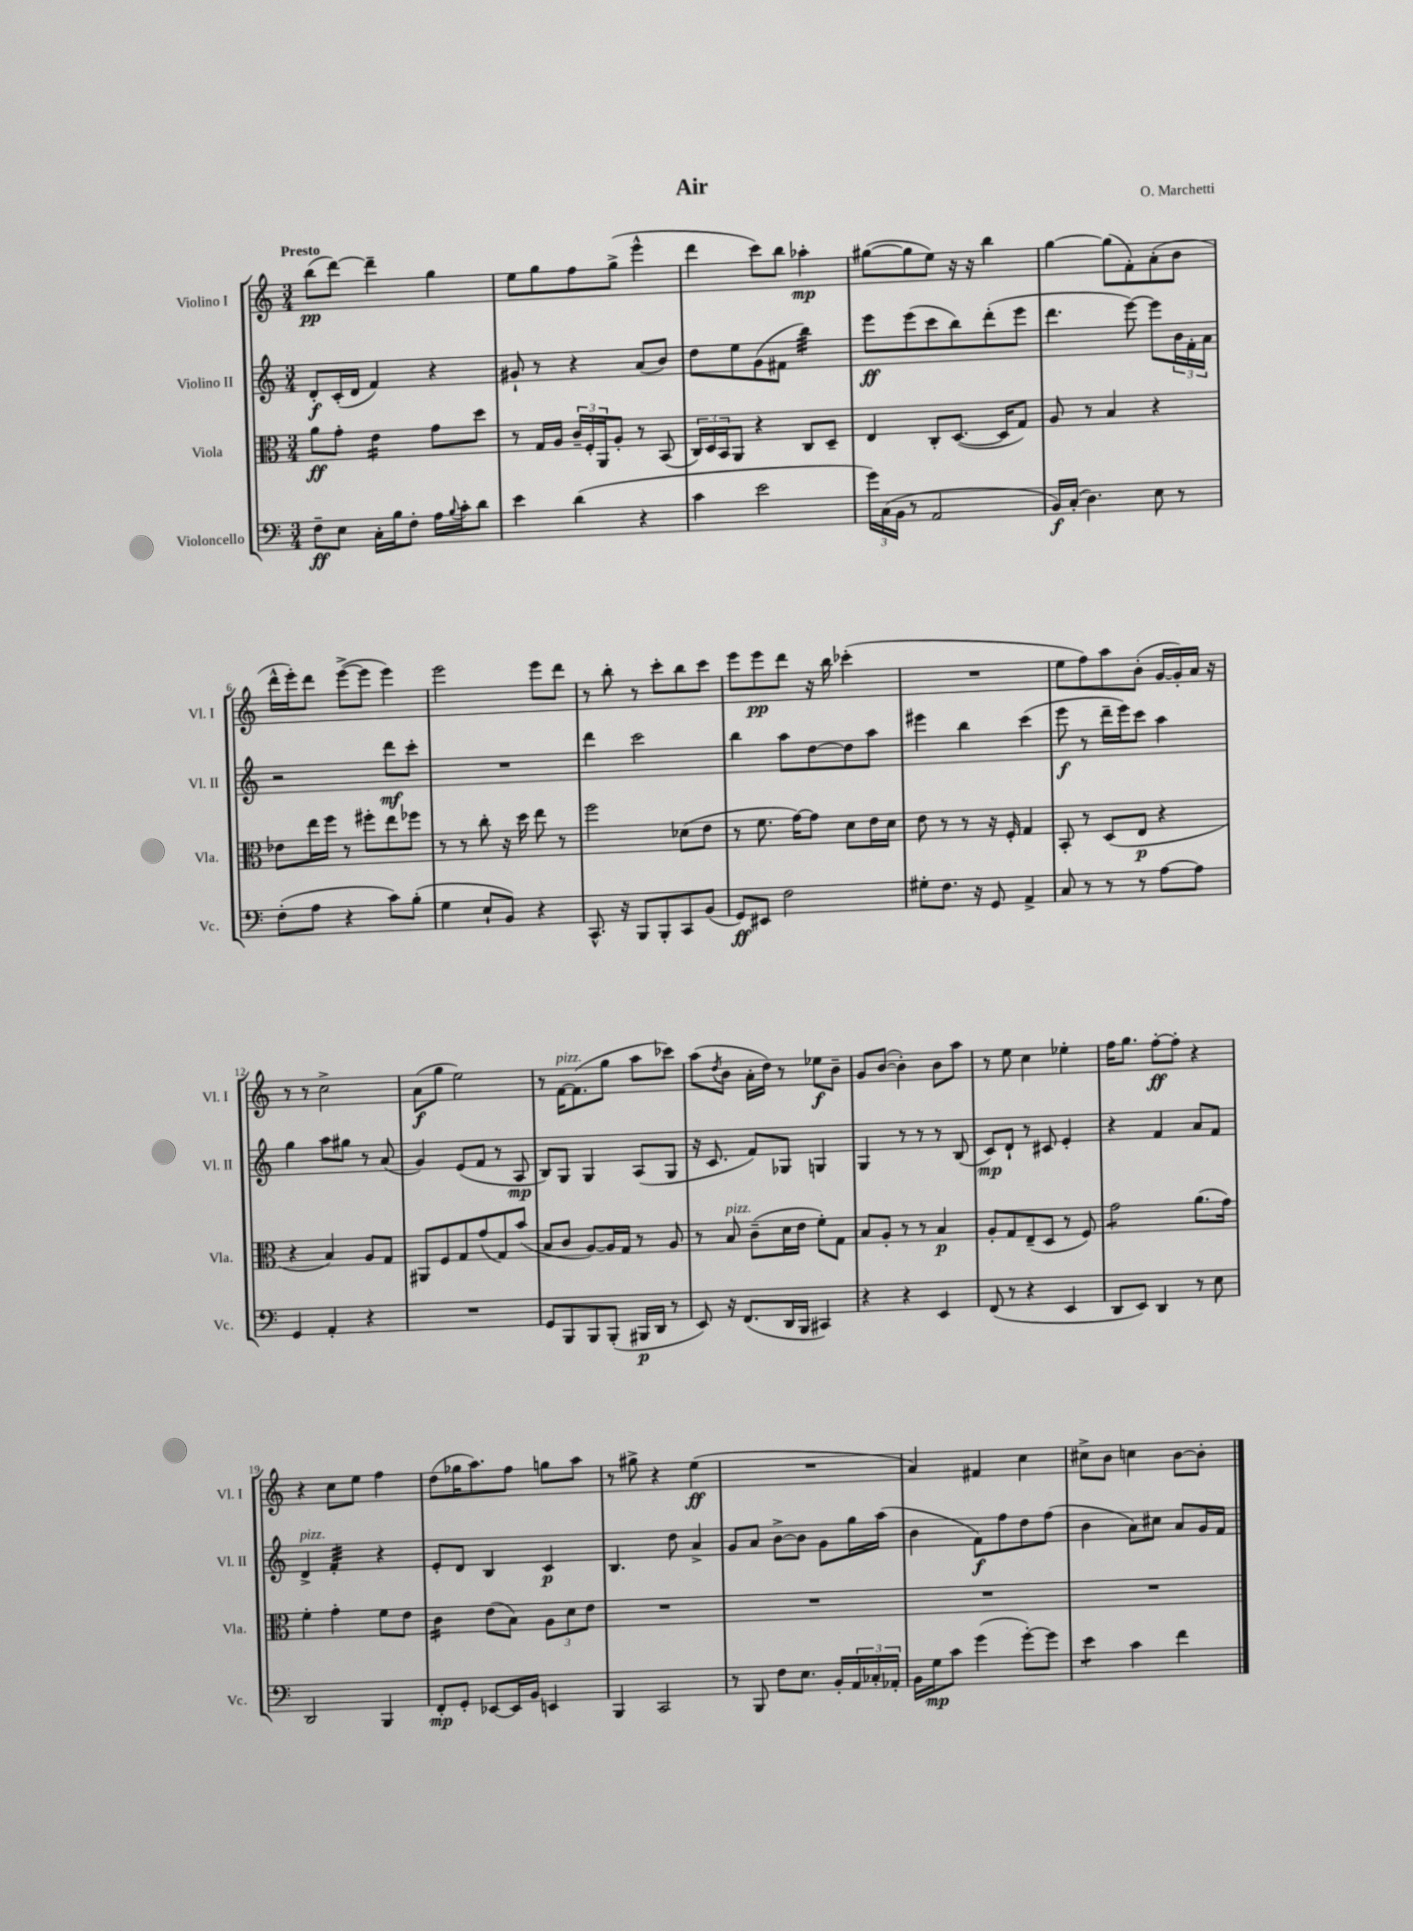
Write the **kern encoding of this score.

**kern	**kern	**kern	**kern
*staff4	*staff3	*staff2	*staff1
*clefF4	*clefC3	*clefG2	*clefG2
*k[]	*k[]	*k[]	*k[]
*M3/4	*M3/4	*M3/4	*M3/4
8F~	8a	8d'	(8bb
8E	8g'	(16c'	[8ddd)
.	.	16d	.
16C'	4e	4f)	4ddd~]
16B	.	.	.
8F'	.	.	.
16A	8g	4r	4gg
8qqB	.	.	.
16c'	.	.	.
8d	8dd	.	.
=	=	=	=
4e	8r	8g#`	8ee
.	16G	8r	8gg
.	16A	.	.
(4d	24c~	4r	8ff
.	24F'	.	.
.	24AA	.	.
.	8A'	.	(8gg^
4r	8r	(8a	4eee^^
.	(8BB	8b)	.
=	=	=	=
4c	24C)	8dd	4ddd
.	24D	.	.
.	24BB	.	.
.	8AA	8ee	.
2e	4r	(8g	8ccc)
.	.	8f#	8bb
.	8C	4bb)	4aa-'
.	8D~	.	.
=	=	=	=
24g)	4E	8eee	([8gg#
(24C	.	.	.
24BB	.	.	.
8r	.	(8eee	8gg#]
2AA	8C'	8ccc	8ee)
.	([8.D	8bb)	16r
.	.	.	16r
.	.	(8ddd'	4bb
.	16D]	.	.
.	8G)	8eee	.
=	=	=	=
16BB)	8A	4.ddd	[4gg
(16C'	.	.	.
4.D)	8r	.	.
.	4B	.	(8gg]
.	.	[8eee)	8f')
8E	4r	8eee]	(8a'
8r	.	24b	8b
.	.	24f'	.
.	.	24a	.
=	=	=	=
(8F'	8e-	2r	16ddd^^
.	.	.	16eee')
8A	16ee	.	8ddd
.	16ff	.	.
4r	8r	.	([8eee^
.	8ff#'	.	8eee]
8c)	8ee	8ddd	4eee)
(8B'	8ff-	8ccc'	.
=	=	=	=
4G	8r	2.r	2eee
.	8r	.	.
8E`	8cc'	.	.
8BB)	16r	.	.
.	16dd	.	.
4r	8ee	.	8eee
.	8r	.	8ddd
=	=	=	=
8.CC^^	2ff	4ddd	8r
.	.	.	8bb'
16r	.	.	.
8BBB	.	2ccc	8r
8BBB'	.	.	8ccc'
8CC	(8d-	.	8bb
(8BB	8e	.	8ccc
=	=	=	=
8GG)	8r	4bb	8eee
8EE#	8.f	.	8eee
2F	.	8aa	8ddd
.	[16g)	.	.
.	8g]	[8dd	16r
.	.	.	16bb
.	8d	8dd]	(4ccc-'
.	16e	8aa	.
.	16d	.	.
=	=	=	=
8G#'	8e	4eee#	2.r
8.F	8r	.	.
.	8r	4bb	.
16r	.	.	.
8GG	16r	.	.
.	16F'	.	.
4AA^	4G	(4ccc	.
=	=	=	=
8C	8BB'	8eee	8ee
8r	8r	8r	8ff)
8r	(8D	16ddd~	8aa
.	.	16eee)	.
8r	8E	8ccc	(8b'
[8A	4r	4aa	[16g
.	.	.	16g'])
8A]	.	.	16a
.	.	.	16r
=	=	=	=
4GG	4r	4gg	8r
.	.	.	8r
4AA'	4B)	8aa	2cc^
.	.	8gg#	.
4r	8A	8r	.
.	8G	(8a	.
=	=	=	=
2.r	8AA#	4g)	(8a
.	8F	.	8gg
.	8G	(8e	2ee)
.	(8g	8f	.
.	8G)	8r	.
.	(8b	8A	.
=	=	=	=
8GG	8B	8B)	8r
8BBB	8c	8G	[16f
.	.	.	(8.f]
8BBB	[8A)	4G	.
(8BBB'	16A]	.	8gg
.	16G	.	.
16BBB#	8r	(8A	8aa
16DD	.	.	.
8r	8A	8G	8ccc-)
=	=	=	=
8EE)	8r	16r	(8aa
.	.	8.c	.
.	.	.	8qdd
16r	8B	.	8b
(8.FF	.	.	.
.	(8c~	8f)	16a'
.	.	.	16dd)
16DD	16d	8G-	8r
16BBB	16e	.	.
4CC#)	8f')	4G	8ee-
.	8G	.	8b~
=	=	=	=
4r	8B	4G	8g
.	8A'	.	([8b
4r	8r	8r	4b'])
.	8r	8r	.
4EE	4B	8r	8b
.	.	(8B	8aa
=	=	=	=
(8FF	8A'	8c)	8r
8r	8G	8d`	8ee
4r	(8E~	8r	4cc
.	8D	8c#	.
4EE	8r	4e'	4ee-'
.	8F)	.	.
=	=	=	=
8DD	2g	4r	16ff
.	.	.	8.gg
8EE)	.	.	.
4DD	.	4f	[8ff'
.	.	.	8ff']
8r	(8.a	8a	4r
8E	.	8f	.
.	16g)	.	.
=	=	=	=
2DD	4f'	4d^	4r
.	4g'	4f'	8cc
.	.	.	8ee
4BBB	8f	4r	4ff
.	8e	.	.
=	=	=	=
8FF'	4c	8e'	(8dd
8GG'	.	8d	16gg-
.	.	.	8.aa)
[8EE-	(8e	4B	.
16EE-]	8B)	.	8ff
16BB	.	.	.
4EE	12A	4c	8gg
.	12d	.	.
.	.	.	8aa
.	12e	.	.
=	=	=	=
4BBB	2.r	4.B	8r
.	.	.	8gg#^
2CC	.	.	4r
.	.	8dd	.
.	.	4a^	(4ee
=	=	=	=
8r	2.r	8g	2.r
8BBB	.	8a	.
8F	.	[8b^	.
8.E	.	8b]	.
.	.	8g	.
16BB'	.	.	.
24AA	.	16gg	.
24C-'	.	.	.
.	.	(16aa	.
24AA-'	.	.	.
=	=	=	=
16BB	2.r	4b	4a)
16G	.	.	.
8c	.	.	.
(4g	.	8f)	4f#
.	.	8ff	.
[8g')	.	8dd	4cc
8g]	.	(8ff	.
=	=	=	=
4e	2.r	4b	8cc#^
.	.	.	8b
4c	.	8a)	4cc
.	.	8cc#	.
4f	.	8a	[8b
.	.	16g	8b']
.	.	16f	.
==	==	==	==
*-	*-	*-	*-
